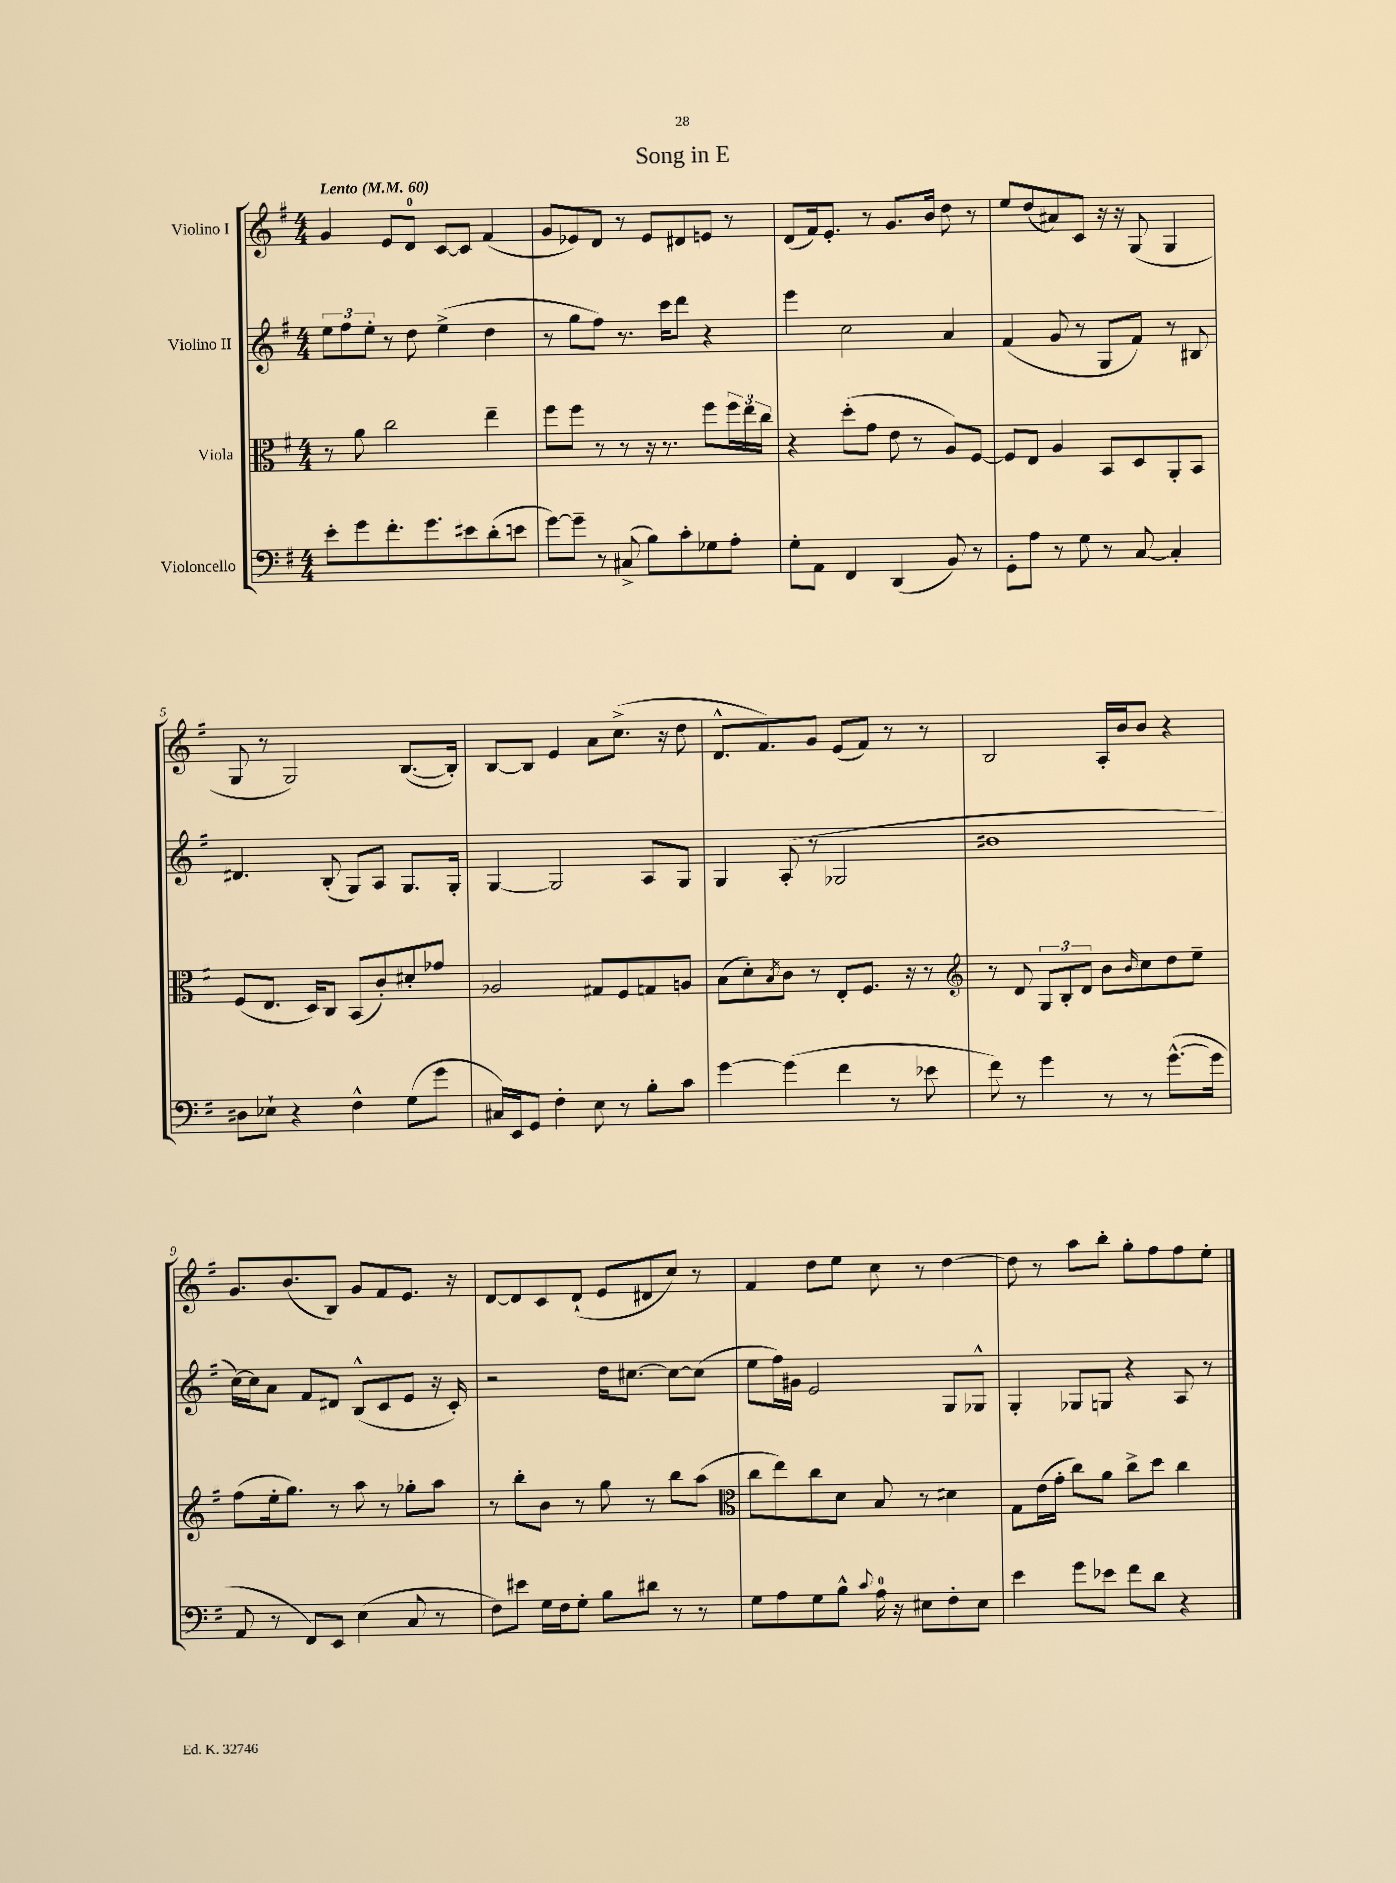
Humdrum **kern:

**kern	**kern	**kern	**kern
*part4	*part3	*part2	*part1
*staff4	*staff3	*staff2	*staff1
*I"Violoncello	*I"Viola	*I"Violino II	*I"Violino I
*clefF4	*clefC3	*clefG2	*clefG2
*k[f#]	*k[f#]	*k[f#]	*k[f#]
*M4/4	*M4/4	*M4/4	*M4/4
*MM60	*MM60	*MM60	*MM60
=1	=1	=1	=1
!	!	!	!LO:TX:a:B:t=Lento
8e'\L	8r	12ee\L	4g/
.	.	12ff#\	.
8g\	8a\	.	.
.	.	12ee'\J	.
8.f#'\	2cc\	8r	8e/L
.	.	8dd\	8d/J
8.g\	.	.	.
.	.	(4ee^\	[8c/L
8e#X\	.	.	8c/J]
(8d'\	4ee~\	4dd\	(4f#/
8en\J	.	.	.
=2	=2	=2	=2
[8g\L)	8ff#\L	8r	8g/L
8g~\J]	8ff#\J	8gg\L	8e-X/)
8r	8r	8ff#\J)	8d/J
(8C#X^/	8r	8.r	8r
8B\L)	16r	.	8e-/L
.	8.r	16ccc\KL	.
8c'\	.	8ddd\J	8d#X/
8G-X\	8ff#\L	4r	8en/J
8A'\J	24ff#\L	.	8r
.	24ee\	.	.
.	24cc\JJ	.	.
=3	=3	=3	=3
8G'\L	4r	4eee\	(8d/L
8AA\J	.	.	16f#/k)
.	.	.	8.e'/J
4FF#/	(8dd'\L	2cc\	.
.	8g\J	.	8r
(4DD/	8e\	.	8.g/L
.	8r	.	.
.	.	.	16b/Jk
8BB/)	8A/L)	4a/	8dd\
8r	[8F#/J	.	8r
=4	=4	=4	=4
8GG'\L	8F#/L]	(4f#/	8ee/L
8A\J	8E/J	.	(8dd/
8r	4A/	8g/	8a#X/)
8G\	.	8r	8c/J
8r	8BB/L	8G/L	16r
.	.	.	16r
[8C/	8D/	8f#/J)	(8G/
4C'/]	8AA'/	8r	4G/
.	8BB/J	8B#X/	.
!!LO:LB:g=z
=5	=5	=5	=5
8D#X\L	(8F#/L	4.d#X/	8G/
8E-X`\J	8.E/J	.	8r
4r	.	.	2G/)
.	16D/KL)	.	.
.	8C/J	(8B'/	.
4F#^^\	(8BB/L	8G/L)	.
.	8c'/)	8A/J	.
(8G\L	8d#X'/	8.G/L	([8.B/L
8g\J	8g-X/J	.	.
.	.	16G'/Jk	16B'/Jk])
=6	=6	=6	=6
16C#X/LL)	2A-X/	[4G/	[8B/L
16EE/J	.	.	.
8GG/J	.	.	8B/J]
4F#'\	.	2G/]	4e/
8E\	8G#X/L	.	8a\L
8r	8F#/	.	(8.cc^\J
8B'\L	8Gn/	8A/L	.
.	.	.	16r
8c\J	8An/J	8G/J	8dd\
=7	=7	=7	=7
[4g\	(8B\L	4G/	8.d^^/L
.	8d'\)	.	.
.	.	.	8.f#/)
.	8qB/	.	.
(4g\]	8c\J	(8A'/	.
.	8r	8r	8g/J
4f#\	8E'/L	2G-X/	(8e/L
.	8.F#/J	.	8f#/J)
8r	.	.	8r
.	16r	.	.
8e-X\	8r	.	8r
=8	=8	=8	=8
*	*clefG2	*	*
8f#\)	8r	1b#X	2B/
8r	8d/	.	.
4g\	12G/L	.	.
.	12B'/	.	.
.	12d/J	.	.
8r	8b\L	.	16A'/LL
.	.	.	16b/J
.	16qqb/	.	.
8r	8cc\	.	8b/J
([8.g^^\L	8dd\	.	4r
.	8ee~\J	.	.
16g\Jk]	.	.	.
!!LO:LB:g=z
=9	=9	=9	=9
8AA/	(8ff#\L	[16cc\LL)	8.g/L
.	.	16cc\J]	.
8r	16ee'\k	8a\J	.
.	8.gg\J)	.	(8.b/
8FF#/L)	.	8f#/L	.
8EE/J	8r	8d#X/J	8B/J)
(4E\	8aa\	(8B^^/L	8g/L
.	8r	8c/	8f#/
8C/	8gg-X'\L	8e/J	8.e/J
8r	8aa\J	16r	.
.	.	16c'/)	16r
=10	=10	=10	=10
8F#\L)	8r	2r	[8d/L
8e#X\J	8bb'\L	.	8d/]
16G\LL	8b\J	.	8c/
16F#\J	.	.	.
8G'\J	8r	.	(8d`/J
8B\L	8gg\	16dd\KL	8e/L
.	.	[8.cc#X\J	.
8d#X\J	8r	.	8d#X/
8r	8bb\L	8cc#\L_	8cc/J)
8r	(8aa\J	(8cc#\J]	8r
=11	=11	=11	=11
*	*clefC3	*	*
8G\L	8cc\L	8ee\L	4f#/
8A\	8ee\)	16ff#\L)	.
.	.	16g#X\JJ	.
8G\	8cc\	2e/	8dd\L
8B^^\J	8d\J	.	8ee\J
8qqc/	.	.	.
16A\	8B/	.	8cc\
16r	.	.	.
8E#X\L	8r	.	8r
8F#'\	4d#X\	8G/L	[4dd\
8E#\J	.	8G-X^^/J	.
=12	=12	=12	=12
4e\	8G\L	4G'/	8dd\]
.	(16e\L	.	8r
.	16g'\JJ	.	.
8g\L	8cc\L)	8G-X/L	8aa\L
8e-X\J	8a\J	8Gn/J	8bb'\J
8f#\L	8cc^\L	4r	8gg'\L
8d\J	8dd\J	.	8ff#\
4r	4cc\	8A/	8ff#\
.	.	8r	8ee'\J
==	==	==	==
*-	*-	*-	*-
